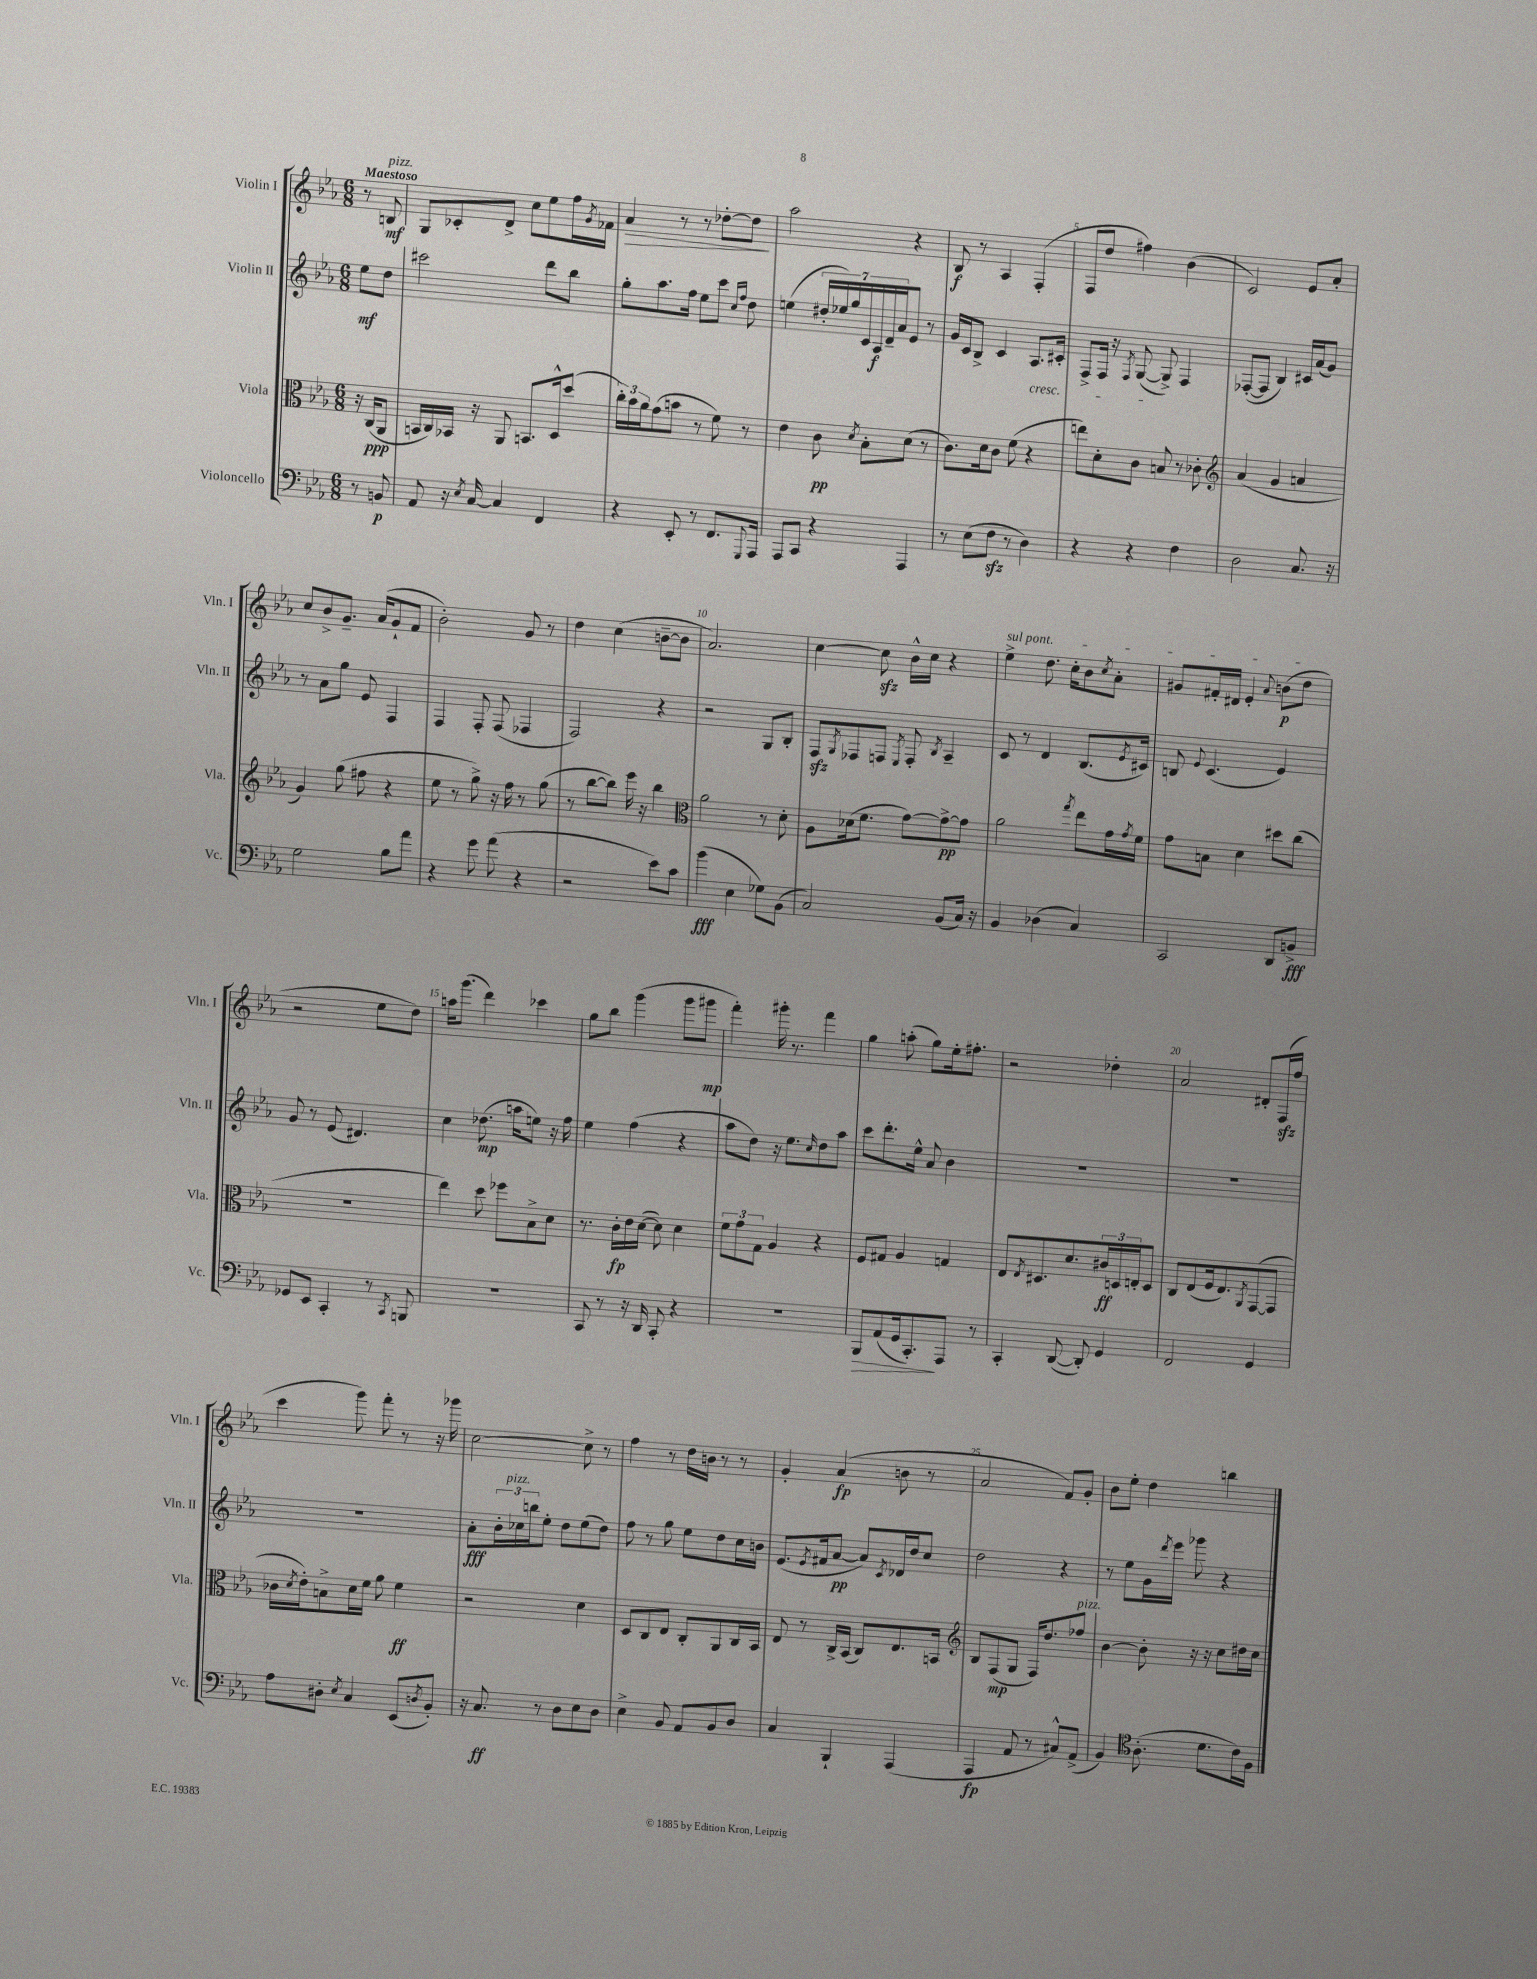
<<
\new StaffGroup <<
\new Staff = "s0" \with { instrumentName = "Violin I" shortInstrumentName = "Vln. I" } {
    \clef treble \key ees \major \numericTimeSignature \time 6/8 \partial 4 \tempo "Maestoso"
    r8 b8\mf^\markup { \italic "pizz." } |
    g8 ces'8-. d'8-> c''8 ees''8 f''16 \acciaccatura { g'8 } fes'16 |
    aes'4\> r8 r8 des''8~-. des''8\! |
    aes''2 r4 |
    bes8\f r8 aes4 f4-.( |
    f8 d''8 fis''4) bes'4( |
    c'2) ees'8 aes'8-. |
    c''8 bes'8-> g'8.-- aes'16( g'8-! f'8 |
    bes'2-.) g'8 r8 |
    d''4 c''4( b'8~-- b'8 |
    aes'2.) |
    c''4~ c''8\sfz bes'16-^ c''16 r4 |
    \once \override TextSpanner.bound-details.left.text = \markup { \italic "sul pont." } ees''4->\startTextSpan d''8. c''16-. bes'8 \acciaccatura { c''8 } aes'8-. |
    gis'8 fis'16-. dis'16 ees'4-. \appoggiatura { aes'8 } b'8\p( d''8\stopTextSpan |
    r2 ees''8 d''8) |
    a''16 g'''8.( d'''4) ces'''4 |
    g''8 bes''8 g'''4( g'''8 gis'''8\mp |
    f'''4-.) gis'''16-. r8. f'''4 |
    g''4 a''8-.( g''8) ees''16-. fis''8.-. |
    r2 des''4-. |
    aes'2 dis'8-. f16\sfz( f''16 |
    c'''4 g'''8) f'''8-. r8 r16 ges'''16 |
    c''2~ c''8-> r8 |
    f''4 r8 d''16 b'16 r8 r8 |
    g'4-. aes'4\fp( b'8 r8 |
    aes'2 f'8) g'8-. |
    bes'8 ees''8-. d''4 b''4 \bar "|." |
}
\new Staff = "s1" \with { instrumentName = "Violin II" shortInstrumentName = "Vln. II" } {
    \clef treble \key ees \major \numericTimeSignature \time 6/8 \partial 4
    ees''8\mf d''8 |
    cis'''2 d'''8 bes''8 |
    g''8-. aes''8. f''16 ees''8 c'''8 \grace { c''16 f''16 } d''8 |
    e''4( \tuplet 7/4 { dis''16-. ees''16) g''16 c'16 aes16\f d'16-- aes'16 } ees'8 r8 |
    g'16 c'16 bes8-> c'4 aes8.\cresc cis'16-. |
    f8-> f16 r16 \acciaccatura { f8 } g8~( g8->\!) f4 |
    fes8~-.( fes8 bes4) cis'16 aes'16( g'8) |
    r8 aes'8 g''8 ees'8 f4 |
    f4 f8-. f8( fes4 |
    f2) r4 |
    r2 g8 bes8-. |
    f8\sfz \acciaccatura { g8 } fes8 f8 \acciaccatura { ees8 } f8-. \acciaccatura { bes8 } aes4-- |
    c'8 r8 d'4 bes8.( \acciaccatura { ees'8 } cis'16) |
    b8 \appoggiatura { ees'8 } c'4.( ees'4) |
    g'8 r8 ees'8( dis'4.) |
    c''4 des''8.\mp( a''16 e''8) r16 f''16 |
    ees''4 f''4( r4 |
    aes''8 d''8) r16 ees''8. \grace { c''16 } d''8 aes''8 |
    c'''8 d'''8.-. ees''16-^ aes'8 bes'4 |
    R2. |
    R2. |
    R2. |
    aes'8-.\fff \tuplet 3/2 { bes'16-. ces''16^\markup { \italic "pizz." } b''16 } ees''8-. d''8 ees''8( d''8) |
    f''8 r8 g''8 ees''8 d''8 c''16 b'16 |
    ees'8.( \acciaccatura { ees'8 } fis'16 aes'8~\pp aes'8) \acciaccatura { c'8 } des'16 d''16 c''8 |
    d''2 r4 |
    r8 ees''8 g'16 \acciaccatura { d'''8 } ees'''16 ges'''8 r4 \bar "|." |
}
\new Staff = "s2" \with { instrumentName = "Viola" shortInstrumentName = "Vla." } {
    \clef alto \key ees \major \numericTimeSignature \time 6/8 \partial 4
    r16 c16\ppp( aes,8 |
    b,16 c16) bes,16 r16 aes,8 b,8. d16-^ d''8( |
    \tuplet 3/2 { c''16-.) bes'16 aes'16 } g'8( b'8 r8 f'8) r8 |
    ees'4 c'8\pp \acciaccatura { d'8 } bes8-. d'8( r8 |
    c'8.) d'16 c'8 f'8( r4 |
    e''8) d'8-. c'8 b8 r8 ces'8-. |
    \clef treble aes'4( g'4 a'4 |
    g'4) g''8( fis''8 r4 |
    ees''8 r8 g''8->) r16 f''16 r8 g''8( |
    r8 bes''8~ bes''8) ees'''16 r16 bes''4 |
    \clef alto aes'2 r8 d'8-. |
    aes8 des'16( f'8. g'8~) g'8~->\pp g'8 |
    aes'2 \acciaccatura { g''8 } ees''8 g'16 \acciaccatura { g'8 } f'16 |
    g'8 b8 d'4 dis''8 c''8( |
    R2. |
    ees''4) d''8 fes''8 bes8-> d'8 |
    r8. c'16-.\fp ees'16 d'16~( d'8) d'4 |
    \tuplet 3/2 { f'8 g'8 g8 } aes4 r4 |
    f8 gis8 aes4 g4 |
    ees8 \acciaccatura { ees8 } dis8. d'8. \tuplet 3/2 { cis'16\ff d16 e16-. } d8 |
    c8 ees8( f16 ees8.) \acciaccatura { aes,8 } g,8~( g,8 |
    ces'16 \acciaccatura { d'8 } ees'16-.) b8-> d'16 f'16 aes'8 f'4\ff |
    r2 d'4 |
    d8 c8 ees8 c8-. aes,8 c16 bes,16 |
    ees8 r8 c16-> bes,16( c8) ees8. b,16 |
    \clef treble bes8 f8\mp( g8 f16) d''8. fes''8^\markup { \italic "pizz." } |
    bes'4~ bes'8-. r16 r16 c''8 dis''16 c''16 \bar "|." |
}
\new Staff = "s3" \with { instrumentName = "Violoncello" shortInstrumentName = "Vc." } {
    \clef bass \key ees \major \numericTimeSignature \time 6/8 \partial 4
    r8 b,8\p |
    aes,8 r16 \acciaccatura { ees8 } c16~ c4 f,4 |
    r4 ees,8-. r8 f,8. \appoggiatura { g,,8 } aes,,16 |
    aes,,8 c,8 r4 aes,,4 |
    r8 ees8( f8\sfz r8 d4) |
    r4 r4 f4 |
    d2 c8. r16 |
    g2 bes8 aes'8 |
    r4 g'8 aes'8( r4 |
    r2 ees'8) c'8 |
    bes'4\fff( ees4 ges8) bes,8( |
    c2) bes,8( c16) r16 |
    bes,4 des4( c4) |
    c,2 d,8 b,8->\fff |
    ges,8 ees,8 c,4-. r8 \acciaccatura { c,8 } b,,8 |
    R2. |
    c,8 r8 r16 d,16 c,8-. r4 |
    R2. |
    bes,,8\> aes,8( g,16 c,8.-.\!) aes,,8 r8 |
    c,4-. d,8~( d,8-.) g,4 |
    f,2 g,4 |
    aes8 dis8-. \acciaccatura { ees8 } c4 ees,8( \acciaccatura { d8 } bes,8-.) |
    r16 c8.\ff r8 d8 ees8 d8 |
    ees4-> bes,8 aes,8 bes,8 d8 |
    c4 bes,,4-! aes,,4( |
    aes,,4\fp aes,8 r8 cis8-^) aes,8->( |
    bes,4) \clef tenor aes8.-.( d'8. c'16) f16 \bar "|." |
}
>>
>>
\layout { \context { \Score \override BarNumber.break-visibility = ##(#f #t #t) barNumberVisibility = #(every-nth-bar-number-visible 5) } }
